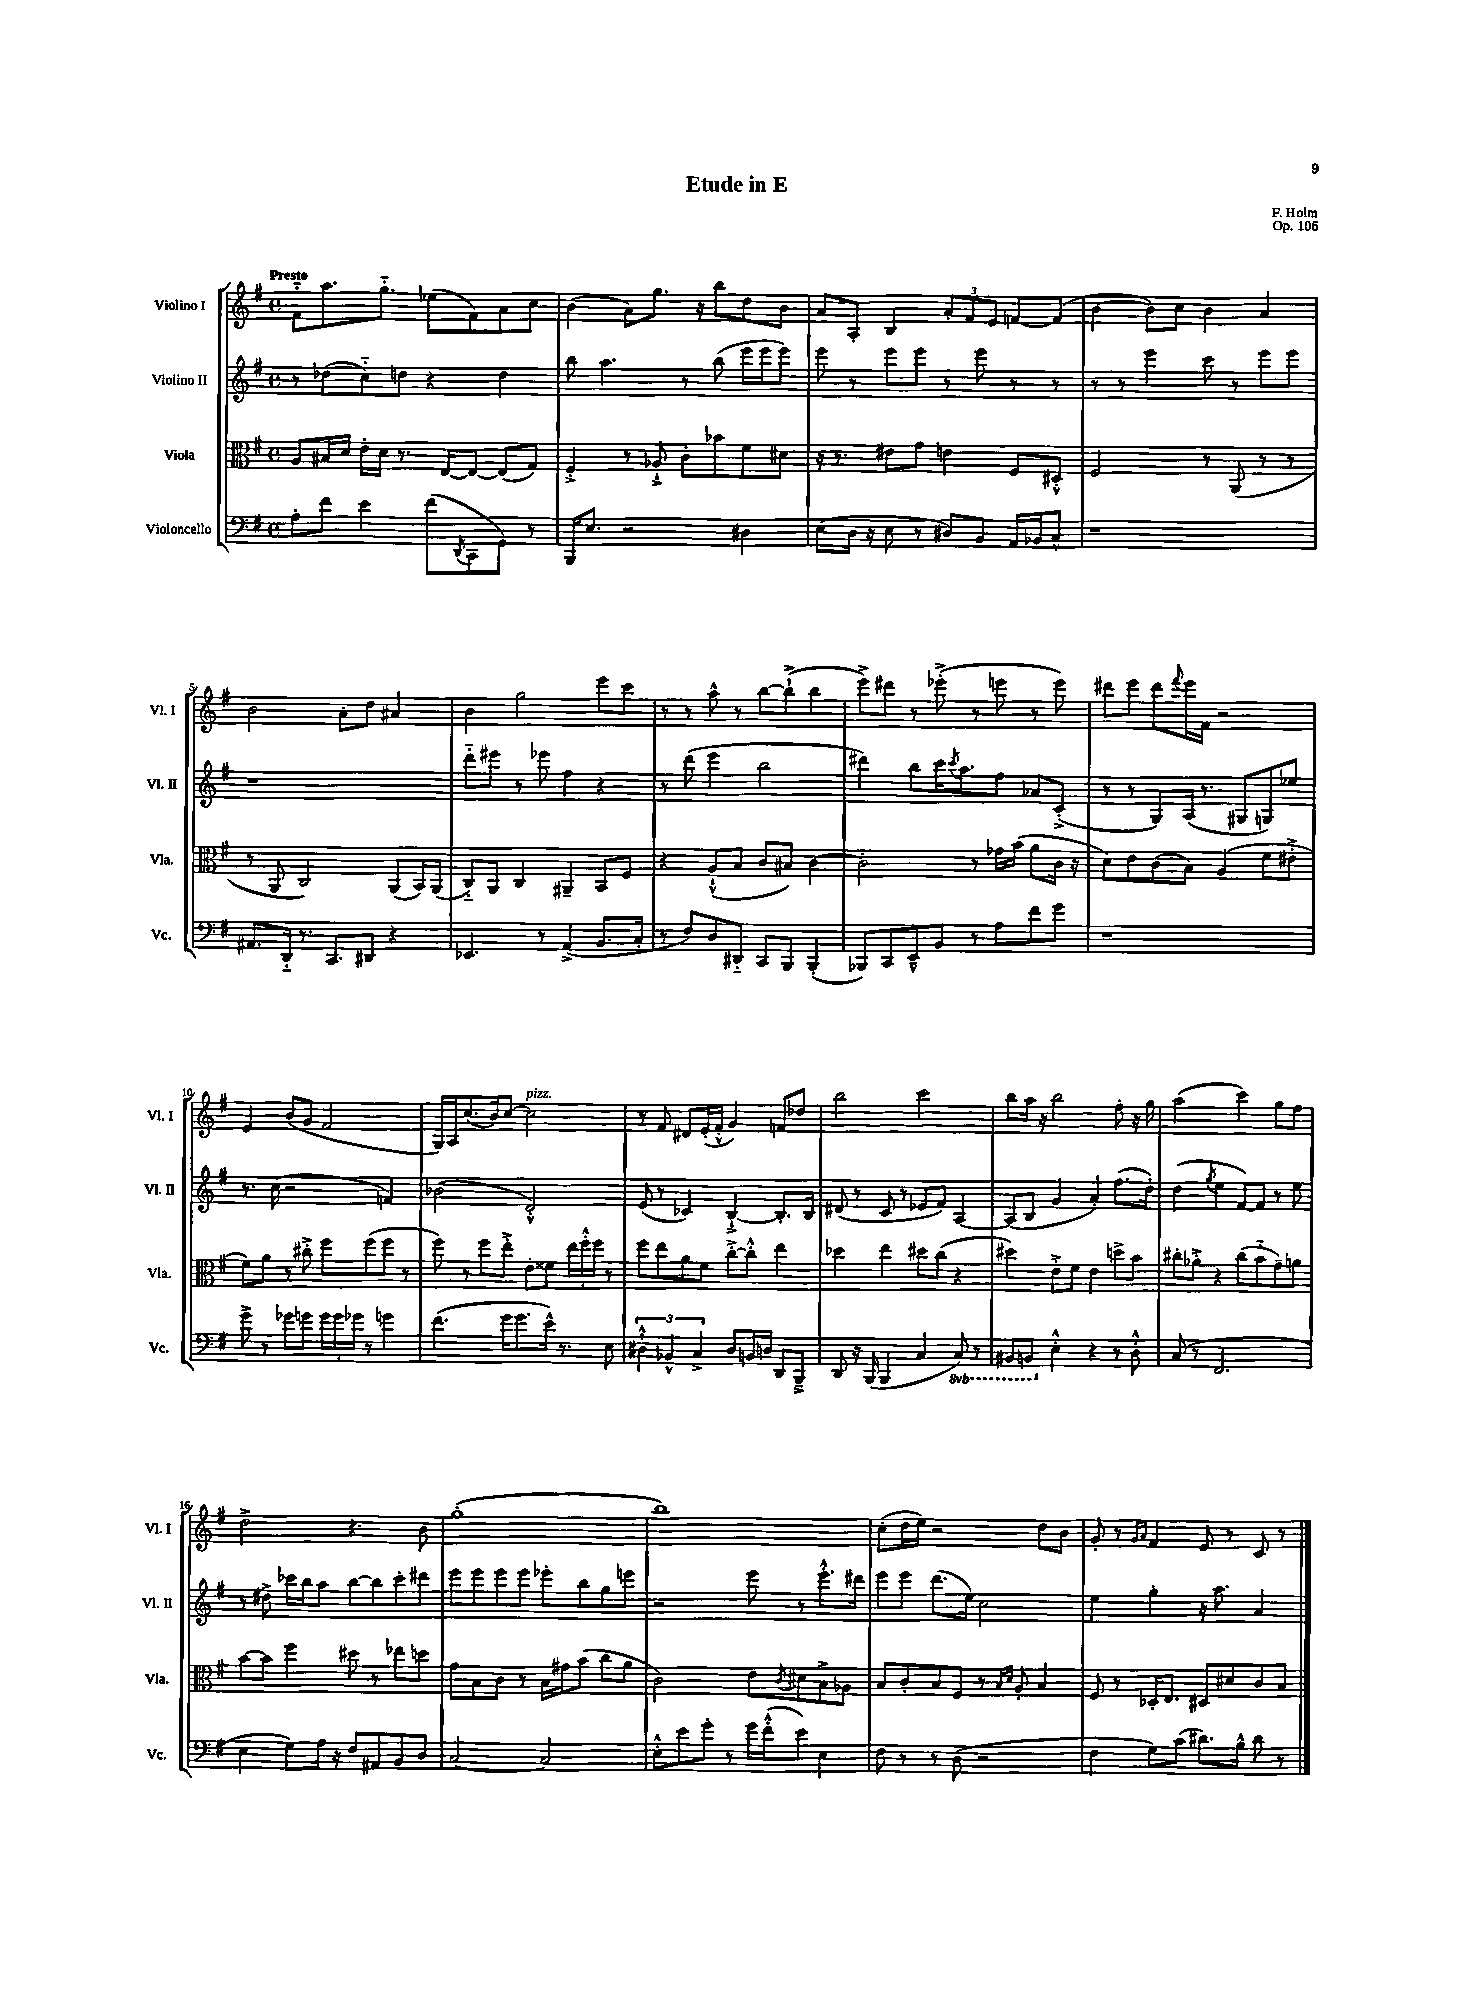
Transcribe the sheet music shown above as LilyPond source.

\header { title = "Etude in E" composer = "F. Holm" opus = "Op. 106" }
<<
\new StaffGroup <<
\new Staff = "s0" \with { instrumentName = "Violino I" shortInstrumentName = "Vl. I" } {
    \clef treble \key g \major \defaultTimeSignature \time 4/4 \tempo "Presto"
    fis'8-_ a''8. g''8.-_ ees''8( fis'8) a'8 c''8 |
    b'4( a'8) g''8. r16 b''8 d''8 b'8 |
    a'8 a8-. b4 \tuplet 3/2 { a'8-. fis'8 e'8 } f'8~ f'8( |
    b'4~ b'8) c''8 b'4 a'4 |
    b'2 a'8-. d''8 ais'4 |
    b'4 g''2 e'''8 c'''8 |
    r8 r8 a''8-^ r8 b''8~ b''8-!->( b''4 |
    e'''8->) dis'''8 r8 ees'''8-.->( r8 e'''8 r8 e'''8) |
    dis'''8 e'''8 dis'''8 \appoggiatura { fis'''8 } e'''16 fis'16 r2 |
    e'4 b'8( g'8 fis'2 |
    g16) a16 c''8.( b'16) c''8~ c''2^\markup { \italic "pizz." } |
    r8 fis'8 dis'8 e'16-.( fis'16-.-^ g'4) f'8 des''8 |
    b''2 c'''2 |
    b''8 a''16 r16 b''2 fis''8-. r16 g''16 |
    a''2( c'''4) g''8 fis''8 |
    d''2-> r4. b'8 |
    g''1-.( |
    b''1) |
    c''8-.( d''16 e''16) r2 d''8 b'8 |
    g'8-. r8 \grace { g'16 a'16 } fis'4 e'8 r8 c'8 r8 \bar "|." |
}
\new Staff = "s1" \with { instrumentName = "Violino II" shortInstrumentName = "Vl. II" } {
    \clef treble \key g \major \defaultTimeSignature \time 4/4
    r8 des''8( c''8-_) d''8 r4 d''4 |
    b''8 a''4. r8 b''8( e'''16 e'''16 e'''8) |
    e'''8 r8 e'''8 e'''8 r8 e'''8 r8 r8 |
    r8 r8 e'''4 c'''8 r8 e'''8 e'''8 |
    r1 |
    d'''8-_ eis'''8 r8 ees'''8 fis''4 r4 |
    r8 d'''8( e'''4 b''2 |
    dis'''4) b''8 c'''16 \acciaccatura { c'''8 } a''8. fis''8 aes'8 c'8-.->( |
    r8 r8 g8) a16( r8. gis8 g8) ees''8 |
    r8. c''16( r2 f'4) |
    bes'2( d'2-.-^) |
    e'8( r8 ces'4) b4~-!-> b8.-. b16 |
    dis'8( r8 c'8 r8 ees'8 fis'8) a4~ |
    a8( b8 g'4 a'4-.) fis''8.( d''16-.) |
    d''4( \acciaccatura { g''8 } e''4 fis'8~) fis'8 r8 e''8 |
    r8 dis''8-> ces'''16 b''16 a''8 b''8~ b''8 ces'''8-. dis'''8 |
    e'''8 e'''8 e'''8 e'''8 ees'''8-. b''8 g''8 e'''8 |
    r2 e'''8 r8 e'''8.-.-^ dis'''16 |
    e'''8 e'''8 d'''8.( e''16) c''2 |
    e''4 g''4-. r16 a''8. a'4 \bar "|." |
}
\new Staff = "s2" \with { instrumentName = "Viola" shortInstrumentName = "Vla." } {
    \clef alto \key g \major \defaultTimeSignature \time 4/4
    a8 bis16 d'16 e'16-. d'16 r8. e16~ e8~ e8( g8) |
    fis4-.-> r8 aes8-!-> c'8-. bes'8 fis'8 dis'8 |
    r16 r8. eis'8 g'8 e'4 fis8 dis8-.-^ |
    fis2 r8 a,8( r8 r8 |
    r8 a,8 c2) a,8( b,16) a,16( |
    c8-_) a,8 c4 ais,4-- b,8 fis8 |
    r4 a8-!-^( b8 c'8 bis8) c'4~ |
    c'2-. r8 ges'16 b'16( a'8 c'16 r16 |
    d'8) e'8 c'8( b8) a4( fis'8 eis'8-.-> |
    fis'8) a'8 r8 cis''8-.-> fis''8 fis''8( fis''8 r8 |
    fis''8) r8 fis''8 e''8-.-> e'8-. fisis'8 \tuplet 3/2 { e''16 fis''16-.-^ fis''16 } r8 |
    fis''8 e''8 a'8 fis'8 c''8~-.-> c''8-.-^ e''4 |
    des''4 e''4 dis''8 c''8( r4 |
    dis''4) e'8-.-> fis'8 e'4 d''8-> b'8 |
    cis''8-. aes'8-.-> r4 cis''8( b'8-_ g'8--) a'8 |
    b'8~ b'8 fis''4 dis''8 r8 ees''8 d''8 |
    g'8 b8 c'8 r8 b16 gis'16 b'8( c''8 a'8 |
    c'2) e'8 \acciaccatura { c'8 } dis'8 b8-> aes8 |
    b8 c'8-. b8 fis8 r8 \grace { b16 d'16 } a8-. b4 |
    fis8 r8 des16-. e8. dis8 dis'8 c'8 b8 \bar "|." |
}
\new Staff = "s3" \with { instrumentName = "Violoncello" shortInstrumentName = "Vc." } {
    \clef bass \key g \major \defaultTimeSignature \time 4/4 \set Staff.ottavationMarkups = #ottavation-simple-ordinals
    a8-. fis'8 e'4 fis'8( \acciaccatura { d,8 } c,8 g,8) r8 |
    b,,16 e8. r2 dis4 |
    e8( d16 r16 e8 r8 dis8) b,8 a,16 bes,16 c8-^ |
    r1 |
    ais,8. d,16-_ r8. c,8. dis,8 r4 |
    ees,4. r8 a,4->( b,8. c16-. |
    r8 fis8) d8 dis,8-_ c,8 b,,8 b,,4-.( |
    bes,,8) c,8 e,8---^ b,8 r8 a8 fis'8 g'8 |
    r1 |
    g'8-> r8 ges'8 g'8 \tuplet 3/2 { g'16 g'16 ges'16 } r8 g'4 |
    fis'4.( g'16 g'8. e'16-^) r8. e8 |
    \tuplet 3/2 { dis4-!-^ bes,4-^ c4-> } dis8 b,16 d16 d,8 b,,8---> |
    d,8 r16 b,,16( b,,4 c4 \ottava #-1 c,8) r8 |
    bis,,8 b,,8 \ottava #0 e4-.-^ r4 r8 d8-.-^ |
    c8( r8 fis,2. |
    e4 g8) a16 r16 fis8 ais,8 b,8 d8 |
    c2~ c2 |
    e8-.-^ e'8 g'8-. r8 g'16 fis'16-.-^( e'8) e4 |
    fis8 r8 r8 d8( r2 |
    fis4 g8) c'8( dis'8.) b16-^ dis'8 r8 \bar "|." |
}
>>
>>
